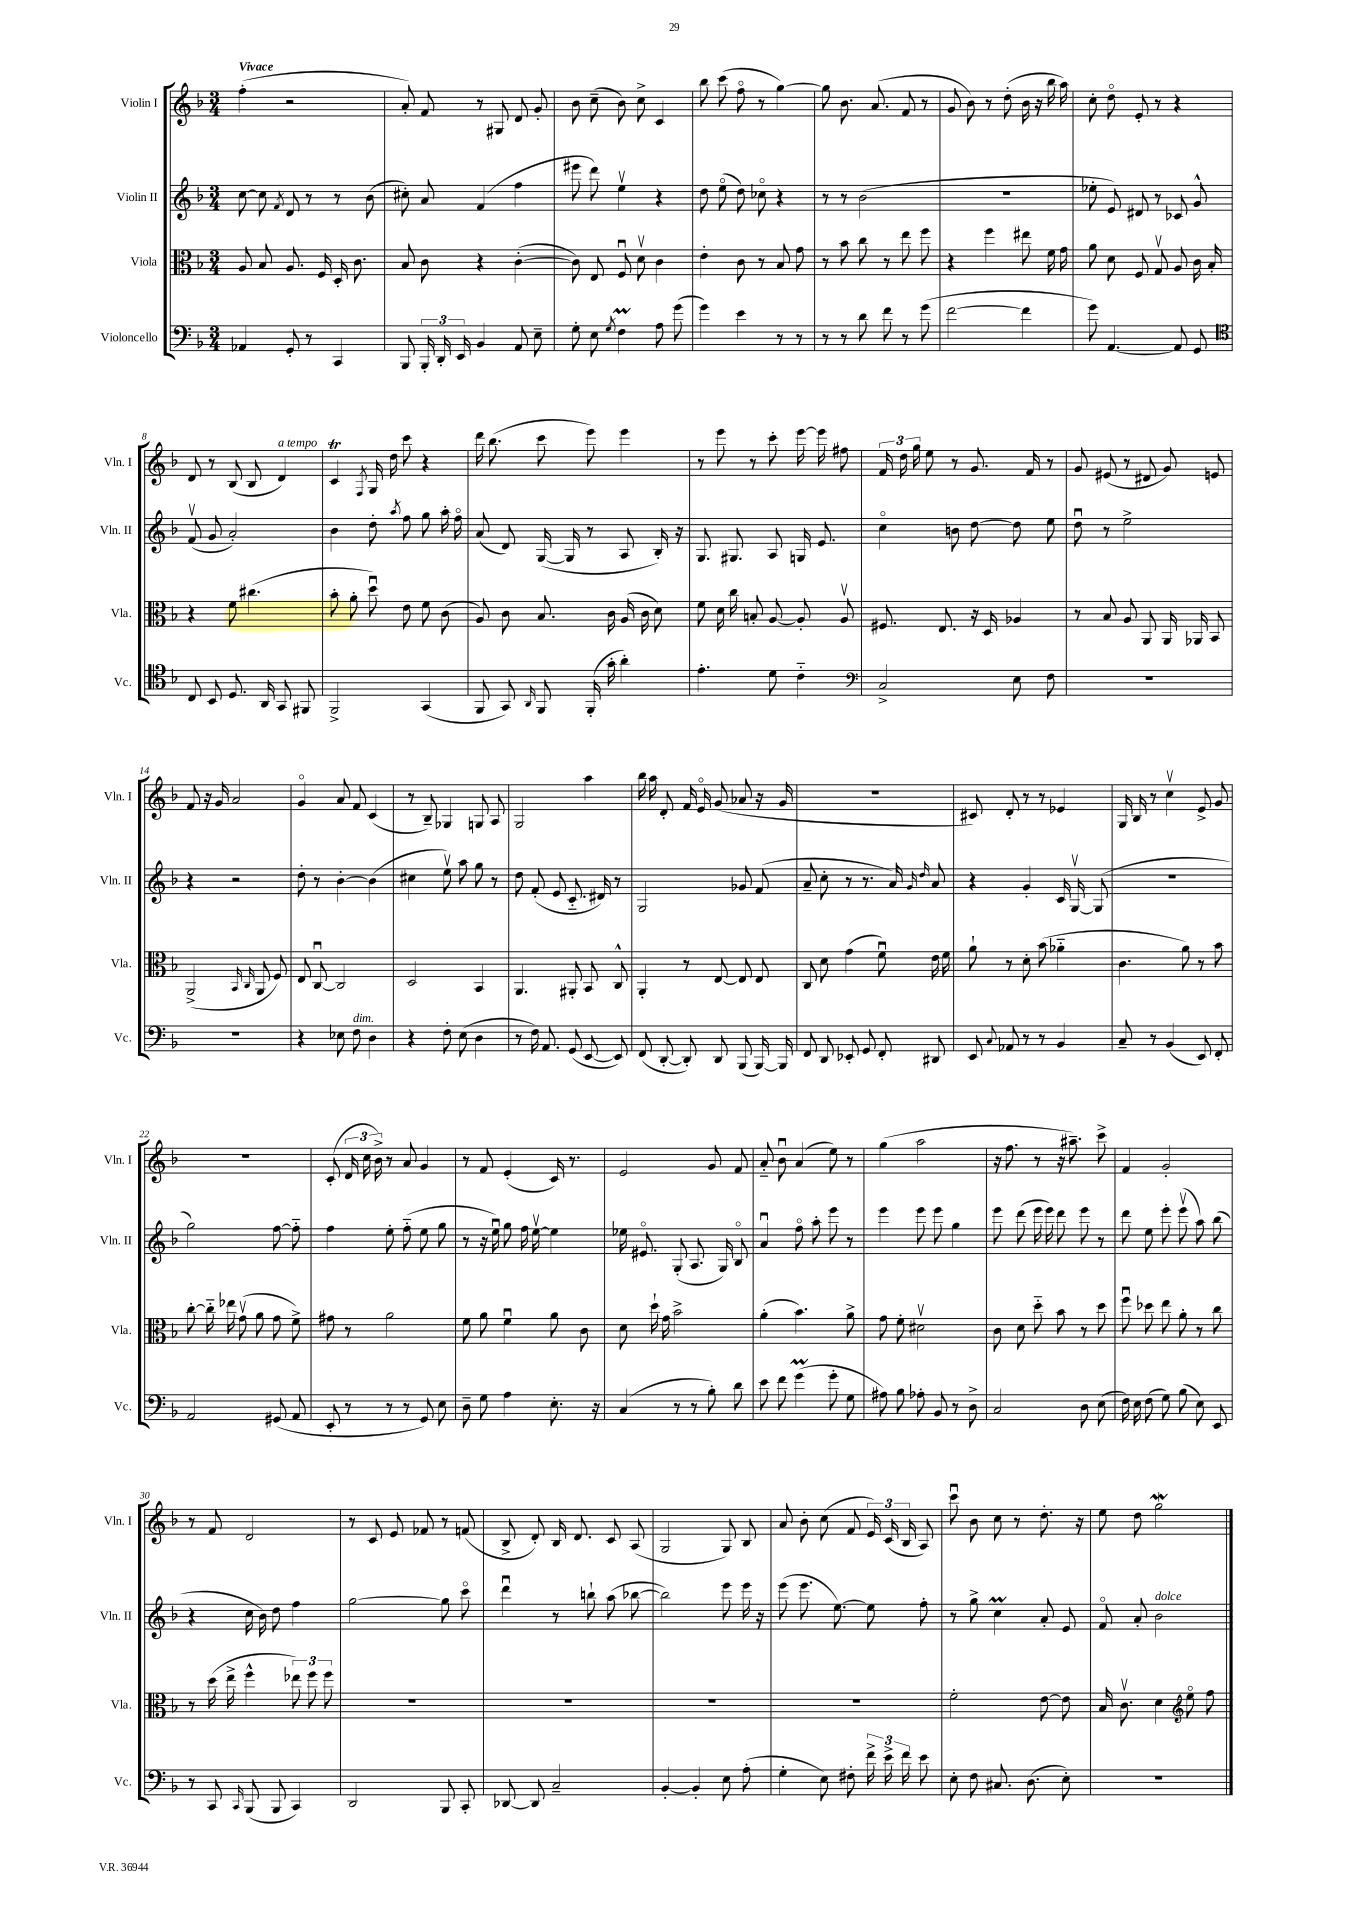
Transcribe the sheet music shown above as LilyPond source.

<<
\new StaffGroup <<
\new Staff = "s0" \with { instrumentName = "Violin I" shortInstrumentName = "Vln. I" } {
    \clef treble \key f \major \numericTimeSignature \time 3/4 \tempo "Vivace"
    \autoBeamOff f''4-.( r2 |
    a'8-.) f'8 r8 gis8 d'8 g'8-. |
    bes'8 c''8--( bes'8) c''8-> c'4 |
    bes''8 c'''8( f''8\flageolet r8 g''4~) |
    g''8 bes'8. a'8.( f'8 r8 |
    g'8 bes'8) r8 d''8-.( bes'16 r16 bes''16 a''16) |
    c''8-. d''8\flageolet e'8-. r8 r4 |
    d'8 r8 bes8( bes8 d'4^\markup { \italic "a tempo" }) |
    c'4\trill \acciaccatura { f8 } g16 d''16 c'''8 r4 |
    d'''16 bes''8.( c'''8 e'''8) e'''4 |
    r8 e'''8 r8 c'''8-. e'''16~ e'''16 fis''8 |
    \tuplet 3/2 { f'16 d''16 g''16 } e''8 r8 g'8. f'16 r8 |
    g'8 eis'8( r8 dis'8 g'8) e'8 |
    f'8 r16 g'16 a'2 |
    g'4\flageolet a'8 f'8 c'4( |
    r8 bes8--) ges4 g8 a8 |
    g2 a''4 |
    bes''16 a''16 d'8-. f'16 e'16\flageolet g'8( aes'8 r16 g'16 |
    R2. |
    cis'8) d'8-. r8 r8 ees'4 |
    g16 bes16 r8 c''4\upbow e'8-> g'8 |
    R2. |
    c'8-.( \tuplet 3/2 { d'16 c''16 bes'16->) } r8 a'8 g'4 |
    r8 f'8 e'4-.( c'16) r8. |
    e'2 g'8 f'8 |
    a'8-_ bes'8\downbow a'4( e''8) r8 |
    g''4( a''2 |
    r16 f''8. r8 r16 ais''8.--) c'''8-> |
    f'4 g'2-. |
    r8 f'8 d'2 |
    r8 c'8 e'8 fes'8 r8 f'8( |
    bes8-> d'8-.) bes16 d'8. c'8 a8( |
    g2 g8) bes8 |
    a'8 bes'8-. c''8( f'8 \tuplet 3/2 { e'16) c'16( bes16 } a8) |
    c'''8\downbow bes'8 c''8 r8 d''8.-. r16 |
    e''8 d''8 g''2\mordent \bar "|." |
}
\new Staff = "s1" \with { instrumentName = "Violin II" shortInstrumentName = "Vln. II" } {
    \clef treble \key f \major \numericTimeSignature \time 3/4
    \autoBeamOff c''8~ c''8 \acciaccatura { f'8 } d'8 r8 r8 bes'8( |
    cis''8-.) a'8 f'4( f''4 |
    eis'''8 d'''8) e''4\upbow r4 |
    d''8 e''8\flageolet( d''8) ces''8\flageolet r4 |
    r8 r8 bes'2( |
    R2. |
    ees''8-. e'8) dis'8 r8 ces'8 g'8-^ |
    f'8\upbow( g'8 a'2-.) |
    bes'4 d''8-. \acciaccatura { a''8 } f''8 g''8 a''16-. f''16\flageolet |
    a'8( d'8) g16~( g16 r8 a8 bes16-.) r16 |
    g8. gis8. a8 g16 e'8. |
    c''4\flageolet b'8 d''8~ d''8 e''8 |
    d''8\downbow r8 e''2-> |
    r4 r2 |
    d''8-. r8 bes'4~-. bes'4( |
    cis''4 e''8\upbow) a''8 g''8 r8 |
    d''8 f'8-.( e'8 c'8.-_ dis'16) r8 |
    g2 ges'8 f'8( |
    a'8-- c''8-. r8 r8. a'16) \grace { g'16 d''16 } a'8 |
    r4 g'4-. c'16 g16~\upbow g8( |
    R2. |
    g''2) f''8~ f''8-_ |
    f''4 e''8-. f''8-_( e''8 g''8 |
    r8 r16 e''16\downbow) g''8 f''16 e''16~\upbow e''4 |
    ees''16 eis'8.\flageolet g8-.( a8. g16) bes8\flageolet |
    a'4\downbow f''8\flageolet a''8-. e'''8 r8 |
    e'''4 e'''8 e'''8 g''4 |
    e'''8 d'''8( e'''16 e'''16) d'''8 e'''8 r8 |
    d'''8 e''8 e'''8-. e'''8\upbow( a''8) bes''8( |
    r4 c''16 bes'16) d''8 f''4 |
    g''2~ g''8 c'''8\flageolet |
    d'''4\downbow r8 b''8-! a''8( bes''8~ |
    bes''2) e'''8 e'''16 r16 |
    e'''8( e'''8. e''8.~) e''8 f''8-. |
    r8 g''8-> c''4\prall a'8-. e'8 |
    f'8\flageolet a'8-. bes'2^\markup { \italic "dolce" } \bar "|." |
}
\new Staff = "s2" \with { instrumentName = "Viola" shortInstrumentName = "Vla." } {
    \clef alto \key f \major \numericTimeSignature \time 3/4
    \autoBeamOff a8 bes8 a8. f16 d16-. c'8. |
    bes8 c'8 r4 c'4~-.( |
    c'8) e8 f8\downbow d'8\upbow c'4 |
    e'4-. c'8 r8 bes8 g'8 |
    r8 bes'8 c''8 r8 e''8 f''8 |
    r4 f''4 eis''8 f'16 g'16 |
    a'8 d'8 f8 g8\upbow a8 c'16 bes16-. |
    r4 f'8 cis''4.( |
    bes'8-. a'8-. d''8\downbow) e'8 f'8 c'8( |
    a8) c'8 bes8. c'16 a16( c'16 d'8) |
    f'8 d'16 c''16 b8-. a8~ a8-. a8\upbow |
    fis8. e8. r16 d16 aes4 |
    r8 bes8 a8 a,8 a,16 aes,16 bes,8 |
    a,2->( \grace { bes,16 c16 } a,8 f8) |
    e8 c8~\downbow c2 |
    d2 bes,4 |
    a,4. ais,8-. bes,8 c8-^ |
    a,4-. r8 e8~ e8 e8 |
    c8 d'8 g'4( f'8\downbow) e'16 f'16 |
    a'8-! r8 d'8-. bes'8( aes'4-_ |
    c'4. a'8) r8 bes'8 |
    c''8~-. c''16-_ ees''16 g'8\upbow( a'8 g'8 f'8->) |
    gis'8 r8 a'2 |
    f'8 a'8 f'4\downbow a'8 c'8 |
    d'8 d''16-! g'16 bes'2-> |
    a'4-.( bes'4.) a'8-> |
    g'8 f'8-. dis'2\upbow |
    c'8 d'8 d''8-_ bes'8 r8 d''8 |
    f''8\downbow des''8 e''8 a'8-. r8 c''8 |
    r8 d''16( e''16-> f''4-^ \tuplet 3/2 { ees''8) f''8 f''8 } |
    R2. |
    R2. |
    R2. |
    R2. |
    f'2-. e'8~ e'8 |
    bes16 c'8.\upbow d'4 \clef treble e''8\flageolet f''8 \bar "|." |
}
\new Staff = "s3" \with { instrumentName = "Violoncello" shortInstrumentName = "Vc." } {
    \clef bass \key f \major \numericTimeSignature \time 3/4
    \autoBeamOff aes,4 g,8-. r8 c,4 |
    bes,,8 \tuplet 3/2 { bes,,16-. d,16-. e,16 } bes,4 a,8 e8-- |
    g8-. e8 \acciaccatura { g8 } f4\prall a8 g'8( |
    g'4) e'4 r8 r8 |
    r8 r8 d'8 f'8 r8 g'8( |
    f'2~ f'4 |
    g'8) a,4.~ a,8 g,8 |
    \clef tenor c8 bes,8 d8. a,16 g,8 fis,8 |
    f,2-> g,4( |
    f,8 g,8) \grace { a,16 } f,8 f,16-.( g'16-. a'4-.) |
    e'4.-. d'8 c'4-_ |
    \clef bass c2-> e8 f8 |
    R2. |
    R2. |
    r4 ees8 f8^\markup { \italic "dim." } d4 |
    r4 f8-. e8( d4 |
    r8 f16) a,8. g,8( e,8~ e,8) |
    f,8( d,8~-. d,8-.) d,8 bes,,8( bes,,16~) bes,,16 |
    f,8 d,8 ees,8-. g,8 f,8-. dis,8 |
    e,8 \appoggiatura { c8 } aes,8 r8 r8 bes,4 |
    c8-- r8 bes,4( e,8) f,8-. |
    a,2 gis,8( a,8 |
    e,8-. r8 r8 r8 g,8) e8 |
    d8-- g8 a4 e8.-. r16 |
    c4( r8 r8 bes8-.) d'8 |
    e'8 f'8 g'4\prall( g'8-. g8 |
    ais8) bes8 aes8-. bes,8 r8 d8-> |
    c2 d8 e8( |
    f16) e16 f8( g8) bes8( e8) e,8 |
    r8 c,8 \grace { c,16 } bes,,8( bes,,8 c,4) |
    d,2 bes,,8 c,8-. |
    des,8~ des,8 c2-- |
    bes,4~-. bes,4-. e8 a8-.( |
    g4-. e8) fis8-. \tuplet 3/2 { f'16-> e'16-> f'16 } e'8 |
    e8-. f8 cis8. d8.( e8-.) |
    R2. \bar "|." |
}
>>
>>
